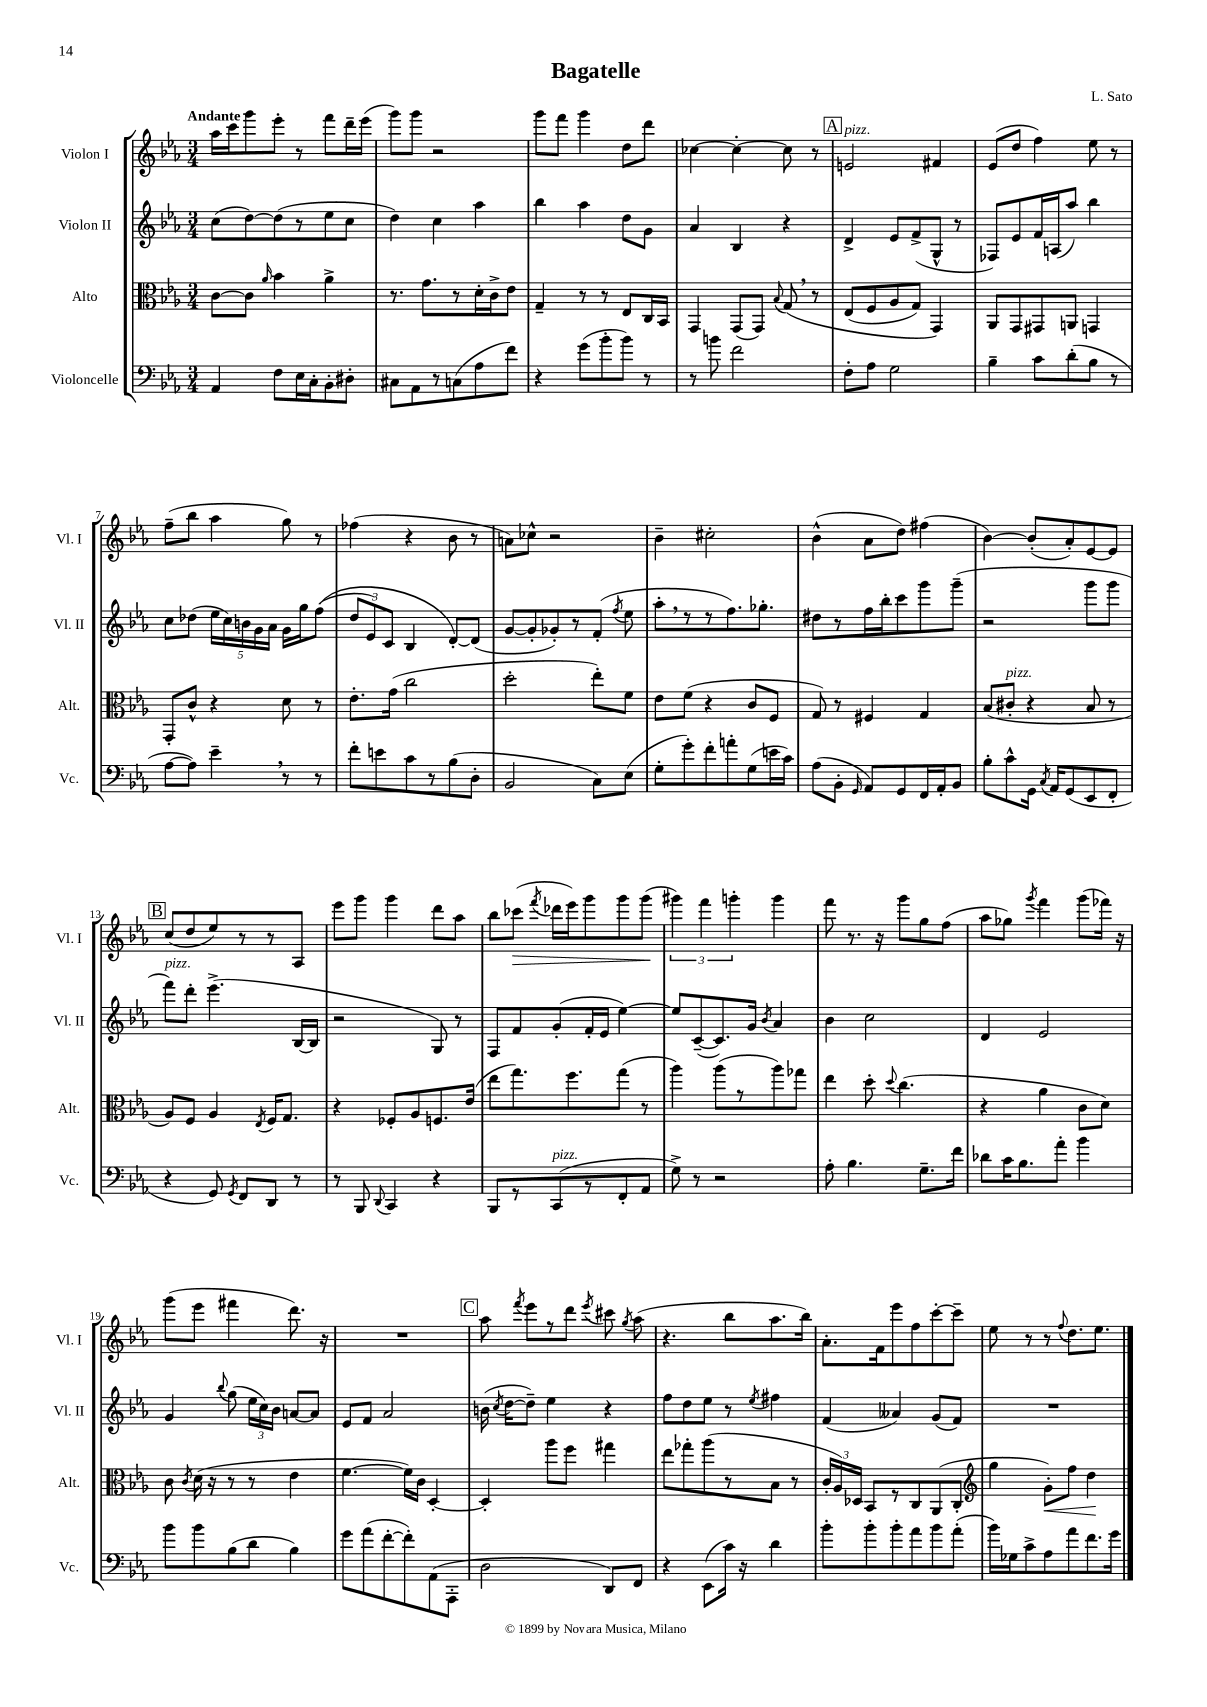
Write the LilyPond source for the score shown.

\header { title = "Bagatelle" composer = "L. Sato" }
<<
\new StaffGroup <<
\new Staff = "s0" \with { instrumentName = "Violon I" shortInstrumentName = "Vl. I" } {
    \clef treble \key ees \major \numericTimeSignature \time 3/4 \tempo "Andante"
    \autoBeamOff aes''16[ c'''16 g'''8 ees'''8]-. r8 f'''8[ d'''16-- ees'''16]( |
    g'''8[) g'''8] r2 |
    g'''8[ f'''8] g'''4 d''8[ d'''8] |
    ces''4~ ces''4~-. ces''8 r8 |
    \mark \markup { \box "A" } e'2^\markup { \italic "pizz." } fis'4 |
    ees'8[( d''8] f''4) ees''8 r8 |
    f''8[--( bes''8] aes''4 g''8) r8 |
    fes''4( r4 bes'8 r8 |
    a'8[) ces''8]-^ r2 |
    bes'4-- cis''2-. |
    bes'4-^( aes'8[ d''8]) fis''4( |
    bes'4~) bes'8[-.( aes'8-.) ees'8~ ees'8] |
    \mark \markup { \box "B" } c''8[( d''8 ees''8) r8 r8 aes8] |
    ees'''8[ g'''8] g'''4 d'''8[ aes''8] |
    bes''8[ ces'''8]\>( \acciaccatura { f'''8 } des'''16[ ees'''16) g'''8 g'''8 g'''8]\!( |
    \tuplet 3/2 { gis'''4) f'''4 g'''4-. } g'''4 |
    f'''8 r8. r16 g'''8[ g''8 f''8]( |
    aes''8[ ges''8]) \acciaccatura { g'''8 } f'''4 g'''8[( fes'''16]) r16 |
    g'''8[( ees'''8] fis'''4 d'''8.) r16 |
    R2. |
    \mark \markup { \box "C" } aes''8 \acciaccatura { f'''8 } ees'''8[ r8 d'''8] \acciaccatura { ees'''8 } cis'''8 \acciaccatura { g''8 } aes''8( |
    r4. bes''8[ aes''8. bes''16]) |
    aes'8.[-. f'16 ees'''8 f''8 c'''8~-. c'''8]-- |
    ees''8 r8 r8 \appoggiatura { f''8 } d''8.[ ees''8.] \bar "|." |
}
\new Staff = "s1" \with { instrumentName = "Violon II" shortInstrumentName = "Vl. II" } {
    \clef treble \key ees \major \numericTimeSignature \time 3/4
    \autoBeamOff c''8[( d''8~) d''8( r8 ees''8 c''8] |
    d''4) c''4 aes''4 |
    bes''4 aes''4 d''8[ g'8] |
    aes'4 bes4 r4 |
    \mark \markup { \box "A" } d'4-> ees'8[ f'8->( g8]-^ r8 |
    fes8[) ees'8 f'16 a16( aes''8]) bes''4 |
    c''8[ des''8]( \tuplet 5/4 { ees''16[ c''16) b'16 g'16 aes'16] } g'16[ g''16 f''8](\( |
    \tuplet 3/2 { d''8[ ees'8) c'8] } bes4 d'8[~-.\) d'8]( |
    g'8[~ g'8-. ges'8-.) r8 f'8]-.( \acciaccatura { f''8 } ees''8 |
    aes''8[-. \breathe r8 r8 f''8.) ges''8.]-. |
    dis''8[ r8 f''16 bes''16-. c'''8 g'''8 g'''8]--( |
    r2 g'''8[ g'''8] |
    \mark \markup { \box "B" } f'''8[^\markup { \italic "pizz." }) d'''8]-. ees'''4.->( bes16[~ bes16] |
    r2 g8) r8 |
    f8[ f'8 g'8-.( f'16-. ees'16] ees''4~) |
    ees''8[ c'8~--( c'8.) g'16] \acciaccatura { bes'8 } aes'4 |
    bes'4 c''2 |
    d'4 ees'2 |
    g'4 \appoggiatura { bes''8 } g''8( \tuplet 3/2 { ees''16[ c''16) bes'16] } a'8[~ a'8] |
    ees'8[ f'8] aes'2 |
    \mark \markup { \box "C" } b'16( \acciaccatura { c''8 } d''16[~ d''8]--) ees''4 r4 |
    f''8[ d''8 ees''8] r8 \acciaccatura { ees''8 } fis''4 |
    f'4( aeses'4) g'8[( f'8]) |
    R2. \bar "|." |
}
\new Staff = "s2" \with { instrumentName = "Alto" shortInstrumentName = "Alt." } {
    \clef alto \key ees \major \numericTimeSignature \time 3/4
    \autoBeamOff c'8[~ c'8] \grace { aes'16 } bes'4 aes'4-> |
    r8. g'8.[ r8 d'16-. c'16-> ees'8] |
    g4-- r8 r8 ees8[ c16 bes,16] |
    g,4 g,8[( g,8]) \appoggiatura { bes8 } g8\( \breathe r8 |
    \mark \markup { \box "A" } ees8[( f8 aes8 g8]) g,4\) |
    aes,8[ g,8 gis,8 a,8] g,4 |
    g,8[-. c'8]-^ r4 d'8 r8 |
    ees'8.[-. g'16]( c''2 |
    d''2-. ees''8[-.) f'8] |
    ees'8[ f'8]( r4 c'8[ f8] |
    g8) r8 fis4 g4 |
    bes8[( cis'8]-.^\markup { \italic "pizz." } r4 bes8 r8 |
    \mark \markup { \box "B" } aes8[) f8] aes4 \acciaccatura { ees8 } f16[ g8.] |
    r4 fes8[-. aes8 f8. ees'16]( |
    ees''8[ g''8.) f''8. g''8]( r8 |
    aes''4) aes''8[( r8 aes''8) ges''8] |
    ees''4 d''8-. \appoggiatura { d''8 } c''4.( |
    r4 aes'4 c'8[ d'8]) |
    c'8 \acciaccatura { c'8 } d'16( r16 r8 r8 ees'4 |
    f'4.~ f'16[) c'16] d4~-. |
    \mark \markup { \box "C" } d4-. aes''8[ f''8] gis''4 |
    ees''8[ ges''8-. aes''8( r8 bes8] r8 |
    \tuplet 3/2 { c'16[-. aes16) des16] } bes,8[ r8 c8 aes,8( c8]-. |
    \clef treble g''4 g'8[-.\<) f''8] d''4\! \bar "|." |
}
\new Staff = "s3" \with { instrumentName = "Violoncelle" shortInstrumentName = "Vc." } {
    \clef bass \key ees \major \numericTimeSignature \time 3/4
    \autoBeamOff aes,4 f8[ ees16 c16-. bes,8-. dis8]-. |
    cis8[ aes,8 r8 c8( aes8 f'8]) |
    r4 g'8[( bes'8-. bes'8]) r8 |
    r8 b'8 f'2 |
    \mark \markup { \box "A" } f8[-. aes8] g2 |
    bes4-- c'8[ d'8-.( bes8] r8 |
    aes8[~ aes8]) ees'4-- \breathe r8 r8 |
    f'8[-. e'8 c'8 r8 bes8( d8]-. |
    bes,2 c8[) ees8]( |
    g8[-. g'8-.) f'8-. a'8-. g8( e'16 c'16]) |
    aes8[( bes,8]-. \grace { g,16 } aes,8[) g,8 f,16 aes,16-. bes,8] |
    bes8[-. c'8-^ g,16] \acciaccatura { c8 } aes,16[ g,8( ees,8 f,8]-. |
    \mark \markup { \box "B" } r4 g,8) \acciaccatura { g,8 } f,8[ d,8] r8 |
    r8 bes,,8 \appoggiatura { d,8 } c,4 r4 |
    bes,,8[ r8 c,8^\markup { \italic "pizz." }( r8 f,8-. aes,8] |
    g8->) r8 r2 |
    aes8-. bes4. g8.[-- f'16] |
    des'8[ c'16 bes8. aes'8]-. bes'4 |
    bes'8[ bes'8 bes8( d'8] bes4) |
    g'8[ aes'8( f'8~-. f'8-.) aes,8( aes,,8]-. |
    \mark \markup { \box "C" } d2 d,8[) f,8] |
    r4 ees,8[( c'16]) r16 d'4 |
    bes'8[-. bes'8-. bes'8-. aes'8 bes'8 aes'8]-.( |
    bes'16[) ges16 c'8-> aes8 aes'8 f'8. g'16] \bar "|." |
}
>>
>>
